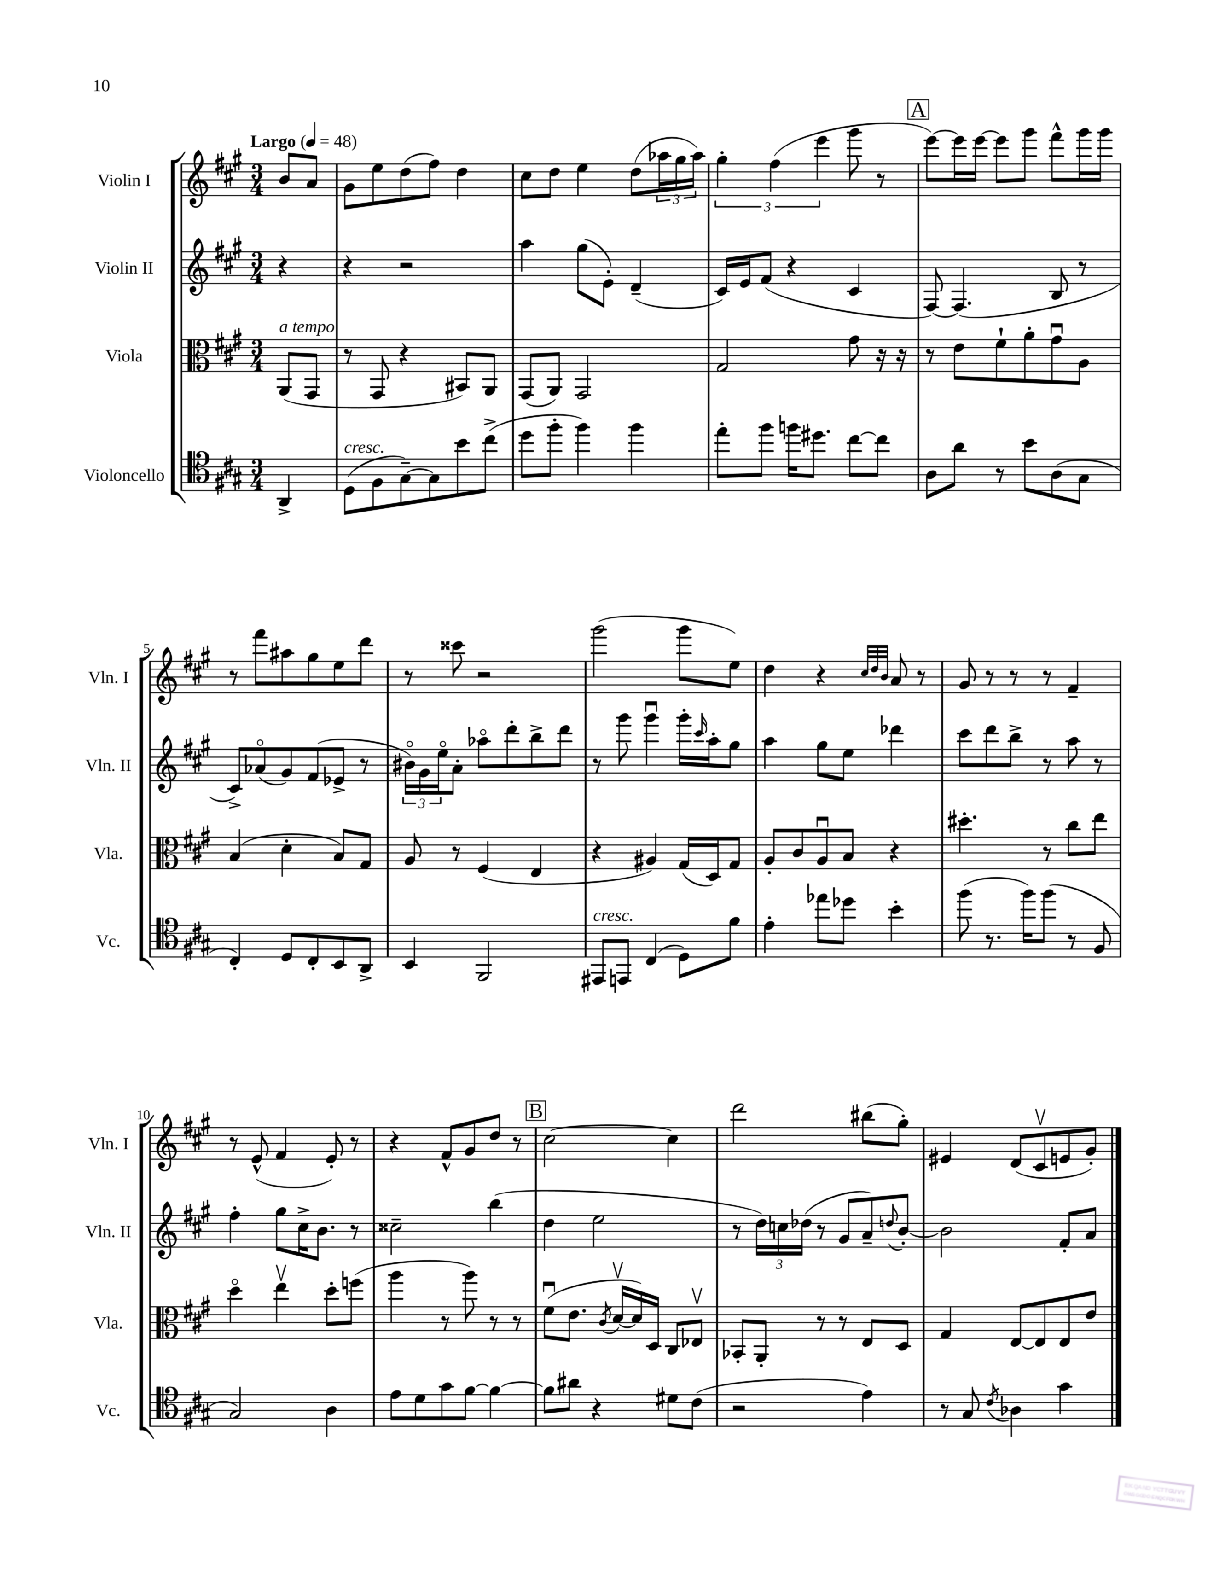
<<
\new StaffGroup <<
\new Staff = "s0" \with { instrumentName = "Violin I" shortInstrumentName = "Vln. I" } {
    \clef treble \key a \major \numericTimeSignature \time 3/4 \partial 4 \tempo "Largo" 4 = 48
    b'8 a'8 |
    gis'8 e''8 d''8( fis''8) d''4 |
    cis''8 d''8 e''4 d''8( \tuplet 3/2 { aes''16 gis''16 aes''16) } |
    \tuplet 3/2 { gis''4-. fis''4( e'''4 } gis'''8 r8 |
    \mark \markup { \box "A" } e'''8~) e'''16 e'''16~ e'''8 gis'''8 fis'''8-^ gis'''16 gis'''16 |
    r8 fis'''8 ais''8 gis''8 e''8 d'''8 |
    r8 cisis'''8 r2 |
    gis'''2( gis'''8 e''8) |
    d''4 r4 \grace { cis''32 d''32 b'32 } a'8 r8 |
    gis'8 r8 r8 r8 fis'4-- |
    r8 e'8-^( fis'4 e'8-.) r8 |
    r4 fis'8-^ gis'8 d''8 r8 |
    \mark \markup { \box "B" } cis''2~ cis''4 |
    d'''2 bis''8( gis''8-.) |
    eis'4 d'8( cis'8\upbow e'8 gis'8-.) \bar "|." |
}
\new Staff = "s1" \with { instrumentName = "Violin II" shortInstrumentName = "Vln. II" } {
    \clef treble \key a \major \numericTimeSignature \time 3/4 \partial 4
    r4 |
    r4 r2 |
    a''4 gis''8( e'8-.) d'4--( |
    cis'16) e'16 fis'8( r4 cis'4 |
    \mark \markup { \box "A" } fis8~) fis4.( b8 r8 |
    cis'8->) aes'8\flageolet( gis'8) fis'8( ees'8-> r8 |
    \tuplet 3/2 { bis'16\flageolet) gis'16 e''16\flageolet } a'8-. aes''8\flageolet d'''8-. b''8-> d'''8 |
    r8 gis'''8 gis'''4\downbow gis'''16-. \grace { cis'''16 } a''16-. gis''8 |
    a''4 gis''8 e''8 des'''4 |
    cis'''8 d'''8 b''8-> r8 a''8 r8 |
    fis''4-. gis''8 cis''16-> b'8. r8 |
    cisis''2-- b''4( |
    \mark \markup { \box "B" } d''4 e''2 |
    r8 \tuplet 3/2 { d''16) c''16 des''16( } r8 gis'8 a'8--) \appoggiatura { d''8 } b'8~-. |
    b'2 fis'8-. a'8 \bar "|." |
}
\new Staff = "s2" \with { instrumentName = "Viola" shortInstrumentName = "Vla." } {
    \clef alto \key a \major \numericTimeSignature \time 3/4 \partial 4
    a,8^\markup { \italic "a tempo" }( gis,8 |
    r8 gis,8 r4 bis,8) a,8 |
    gis,8( a,8) gis,2 |
    gis2 gis'8 r16 r16 |
    \mark \markup { \box "A" } r8 e'8 fis'8-! a'8-. gis'8\downbow a8 |
    b4( d'4-. b8) gis8 |
    a8 r8 fis4( e4 |
    r4 ais4) gis16( d16) gis8 |
    a8-. cis'8 a8\downbow b8 r4 |
    dis''4.-. r8 cis''8 e''8 |
    d''4\flageolet e''4\upbow d''8-. f''8( |
    a''4 r8 a''8) r8 r8 |
    \mark \markup { \box "B" } fis'8\downbow( e'8. \acciaccatura { cis'8 } d'16~\upbow d'16) d16 cis8 ees8\upbow |
    bes,8-. a,8-. r8 r8 e8 d8 |
    gis4 e8~ e8 e8 e'8 \bar "|." |
}
\new Staff = "s3" \with { instrumentName = "Violoncello" shortInstrumentName = "Vc." } {
    \clef tenor \key a \major \numericTimeSignature \time 3/4 \partial 4
    a,4-> |
    d8^\markup { \italic "cresc." }( fis8 gis8~--) gis8 b'8 cis''8->( |
    d''8 fis''8-. fis''4) fis''4 |
    e''8-. fis''8 f''16 dis''8. cis''8~ cis''8 |
    \mark \markup { \box "A" } a8 a'8 r8 b'8 a8( gis8 |
    cis4-.) d8 cis8-. b,8 a,8-> |
    b,4 fis,2 |
    eis,8^\markup { \italic "cresc." } e,8 cis4( d8) fis'8 |
    e'4-. ees''8 des''8 b'4-. |
    fis''8( r8. fis''16) fis''8( r8 fis8 |
    gis2) a4 |
    e'8 d'8 gis'8 fis'8~ fis'4~ |
    \mark \markup { \box "B" } fis'8 ais'8 r4 dis'8 cis'8( |
    r2 e'4) |
    r8 gis8 \acciaccatura { cis'8 } aes4 gis'4 \bar "|." |
}
>>
>>
